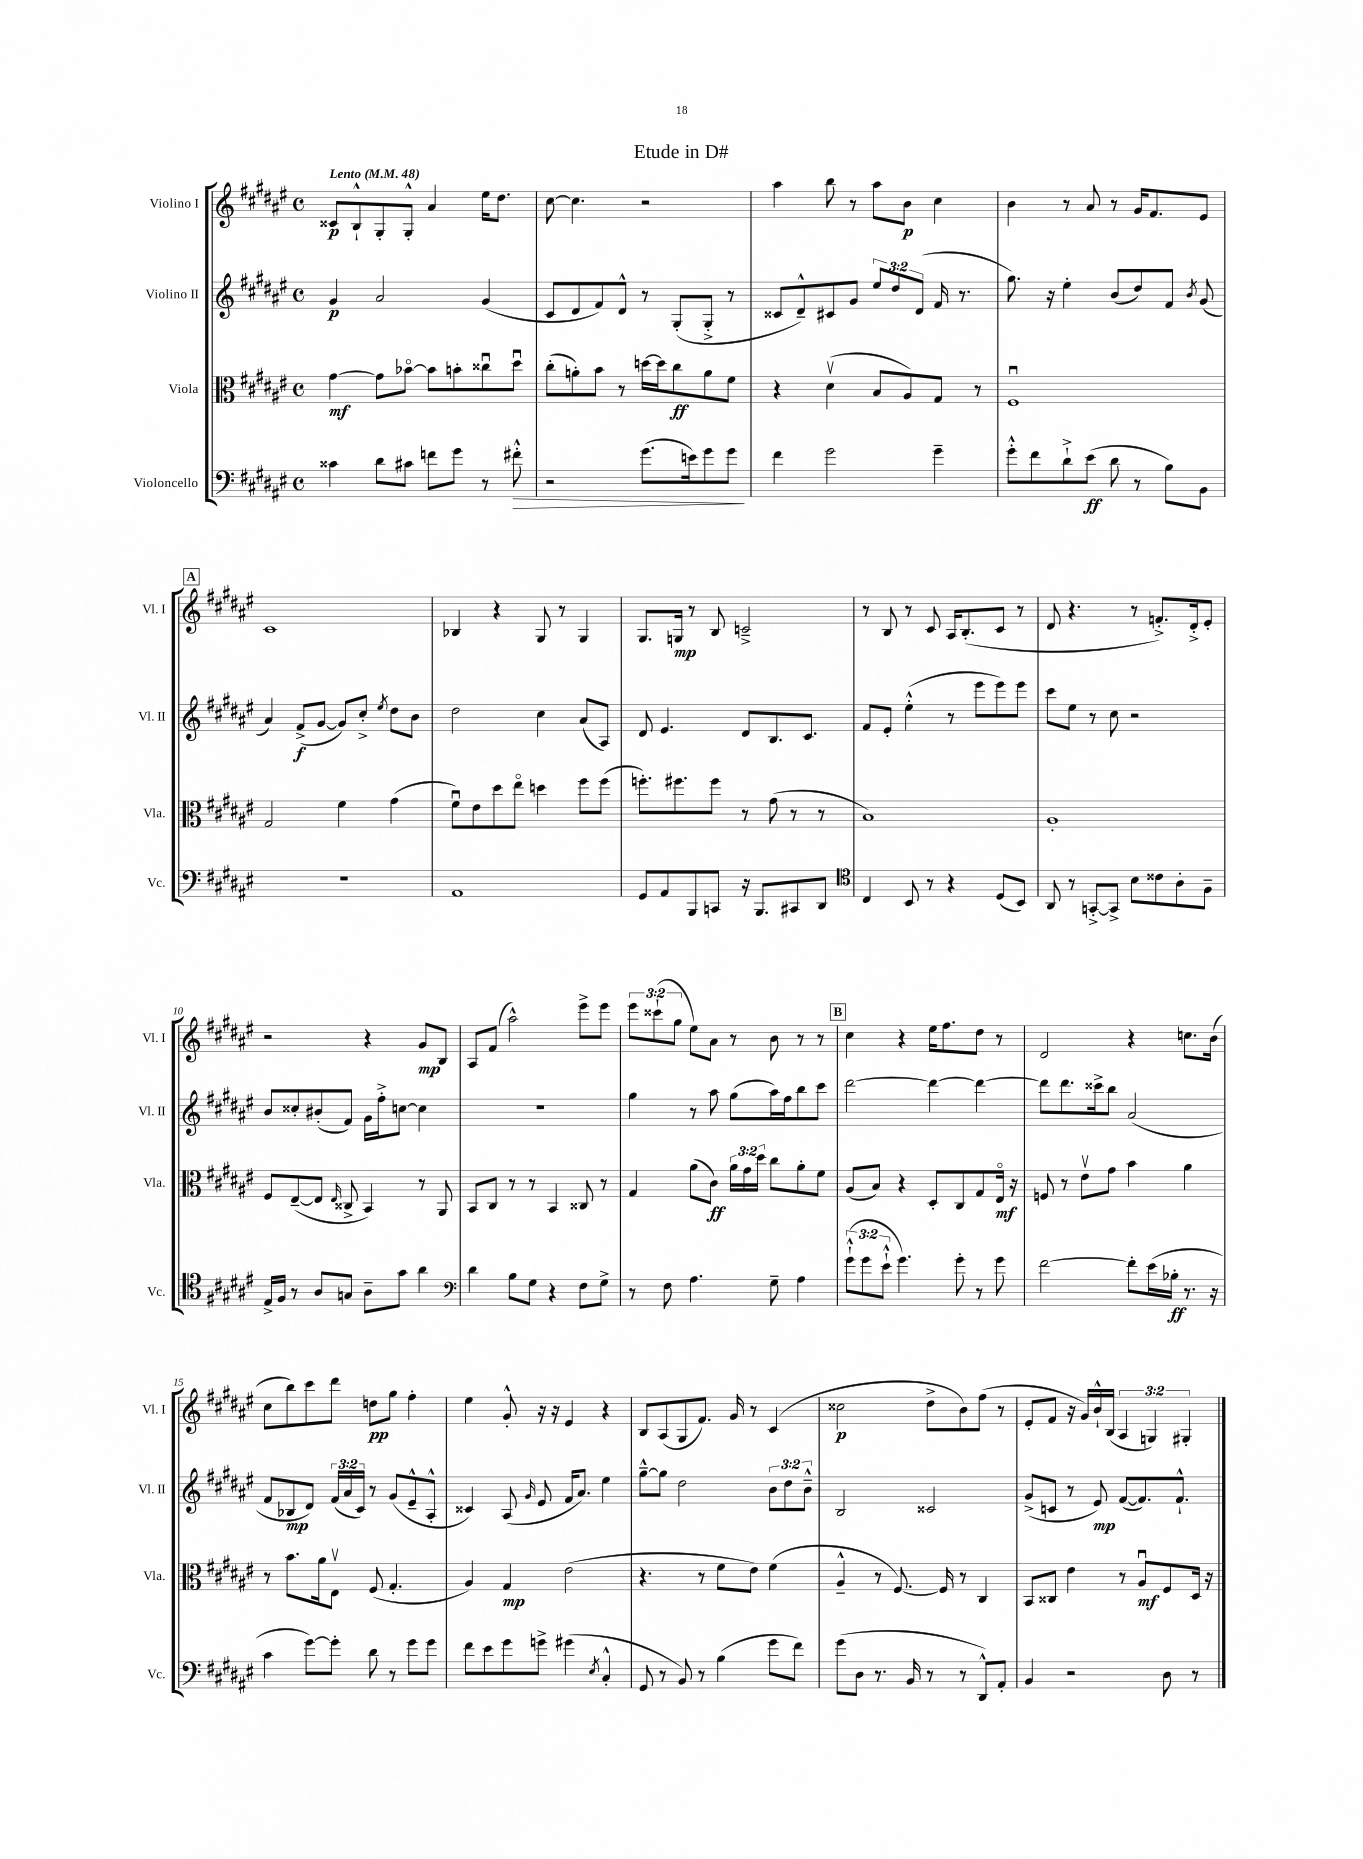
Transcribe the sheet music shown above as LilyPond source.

\header { title = "Etude in D#" }
<<
\new StaffGroup <<
\new Staff = "s0" \with { instrumentName = "Violino I" shortInstrumentName = "Vl. I" } {
    \clef treble \key fis \major \defaultTimeSignature \time 4/4 \override Staff.TupletNumber.text = #tuplet-number::calc-fraction-text \tempo "Lento" 4 = 48
    \autoBeamOff cisis'8[\p b8-!-^ gis8-. gis8]-.-^ ais'4 eis''16[ dis''8.] |
    cis''8~ cis''4. r2 |
    ais''4 b''8 r8 ais''8[ b'8]\p cis''4 |
    b'4 r8 ais'8 r8 gis'16[ fis'8. eis'8] |
    \mark \markup { \box "A" } cis'1 |
    bes4 r4 gis8 r8 gis4 |
    gis8.[ g16]\mp r8 b8 c'2---> |
    r8 b8 r8 cis'8 ais16[ b8.-.( cis'8] r8 |
    dis'8 r4. r8 f'8.[-.->) dis'16-.-> eis'8]-. |
    r2 r4 gis'8[\mp b8] |
    ais8[ fis'8]( ais''2-^) eis'''8[-> eis'''8] |
    \tuplet 3/2 { eis'''8[ cisis'''8-!( gis''8] } eis''8[) ais'8] r8 b'8 r8 r8 |
    \mark \markup { \box "B" } cis''4 r4 eis''16[ fis''8. dis''8] r8 |
    dis'2 r4 c''8.[ b'16]( |
    cis''8[ b''8) cis'''8 dis'''8] d''8[\pp gis''8] fis''4-. |
    eis''4 gis'8-.-^ r16 r16 eis'4 r4 |
    b8[ ais8( gis8 fis'8.]) gis'16 r8 cis'4( |
    cisis''2\p dis''8[-> b'8) fis''8]( r8 |
    eis'8[-. fis'8] r16 gis'16[) b'16-!-^ b16]( \tuplet 3/2 { ais4 g4) gis4-. } \bar "|." |
}
\new Staff = "s1" \with { instrumentName = "Violino II" shortInstrumentName = "Vl. II" } {
    \clef treble \key fis \major \defaultTimeSignature \time 4/4 \override Staff.TupletNumber.text = #tuplet-number::calc-fraction-text
    \autoBeamOff gis'4\p ais'2 gis'4( |
    cis'8[ dis'8 fis'8) dis'8]-^ r8 gis8[-.( gis8]-.-> r8 |
    cisis'8[ dis'8---^) cis'8 gis'8] \tuplet 3/2 { eis''8[ dis''8 dis'8]( } fis'16 r8. |
    gis''8.) r16 eis''4-. b'8[( dis''8) fis'8] \acciaccatura { b'8 } gis'8( |
    \mark \markup { \box "A" } ais'4) fis'8[->\f( gis'8]~ gis'8[) cis''8]-.-> \acciaccatura { eis''8 } dis''8[ b'8] |
    dis''2 cis''4 ais'8[( ais8]) |
    dis'8 eis'4. dis'8[ b8. cis'8.] |
    fis'8[ eis'8]-. eis''4-.-^( r8 eis'''8[ eis'''8) eis'''8] |
    cis'''8[ eis''8] r8 cis''8 r2 |
    b'8[ cisis''8-. bis'8-.( fis'8]) gis'16[ fis''16-.-> c''8]~ c''4 |
    r1 |
    gis''4 r8 ais''8 gis''8[( ais''16) fis''16 b''8 cis'''8] |
    \mark \markup { \box "B" } dis'''2~ dis'''4~ dis'''4~ |
    dis'''8[ dis'''8. cisis'''16-> b''8] ais'2( |
    fis'8[ bes8\mp dis'8]) \tuplet 3/2 { fis'16[( ais'16 cis'16]) } r8 gis'8[( eis'8---^ ais8]-.-^ |
    cisis'4) ais8( \grace { gis'16 } eis'8 fis'16[ ais'8.]) eis''4 |
    gis''8[~---^ gis''8] dis''2 \tuplet 3/2 { b'8[ dis''8 b'8]---^ } |
    b2 cisis'2 |
    gis'8[->( c'8] r8 eis'8\mp) fis'8[~( fis'8.) fis'8.]-!-^ \bar "|." |
}
\new Staff = "s2" \with { instrumentName = "Viola" shortInstrumentName = "Vla." } {
    \clef alto \key fis \major \defaultTimeSignature \time 4/4 \override Staff.TupletNumber.text = #tuplet-number::calc-fraction-text
    \autoBeamOff gis'4~\mf gis'8[ bes'8]~\flageolet bes'8[ b'8-. cisis''8\downbow dis''8]\downbow |
    cis''8[-.( a'8-.) b'8] r8 d''16[~ d''16 cis''8\ff a'8 fis'8] |
    r4 dis'4\upbow( b8[ ais8) gis8] r8 |
    fis1\downbow |
    \mark \markup { \box "A" } gis2 fis'4 gis'4( |
    fis'8[\downbow) eis'8 dis''8 eis''8]\flageolet d''4 fis''8[ fis''8]( |
    f''8.[-.) fis''8. fis''8] r8 gis'8( r8 r8 |
    b1) |
    ais1-. |
    fis8[ eis8~--( eis8] \grace { eis16 } cisis8-> b,4) r8 ais,8 |
    b,8[ cis8] r8 r8 b,4 cisis8 r8 |
    gis4 ais'8[( cis'8]\ff) \tuplet 3/2 { ais'16[ gis'16 dis''16] } cis''8[ ais'8-. fis'8] |
    \mark \markup { \box "B" } ais8[( b8]) r4 dis8[-. cis8 gis8 eis16]\flageolet\mf r16 |
    f8 r8 eis'8[\upbow gis'8] b'4 ais'4 |
    r8 b'8.[ ais'16 eis8]\upbow fis8( gis4.-. |
    ais4) gis4\mp eis'2( |
    r4. r8 fis'8[ eis'8]) fis'4( |
    ais4---^ r8 fis8.~) fis16 r8 cis4 |
    b,8[ cisis8] eis'4 r8 ais8[\downbow\mf fis8 dis16] r16 \bar "|." |
}
\new Staff = "s3" \with { instrumentName = "Violoncello" shortInstrumentName = "Vc." } {
    \clef bass \key fis \major \defaultTimeSignature \time 4/4 \override Staff.TupletNumber.text = #tuplet-number::calc-fraction-text
    \autoBeamOff cisis'4 dis'8[ cis'8] f'8[ gis'8] r8 fis'8-.-^\> |
    r2 gis'8.[( e'16) gis'8 gis'8]\! |
    fis'4 gis'2 gis'4-- |
    gis'8[-.-^ fis'8 dis'8-!-> eis'8]\ff( dis'8 r8 b8[) b,8] |
    \mark \markup { \box "A" } R1 |
    ais,1 |
    gis,8[ ais,8 b,,8 c,8] r16 b,,8.[ cis,8 dis,8] |
    \clef tenor cis4 b,8 r8 r4 dis8[( b,8]) |
    ais,8 r8 g,8[~-.-> g,8]-> b8[ cisis'8 ais8-. fis8]-- |
    eis16[-> fis16] r8 ais8[ g8] ais8[-- gis'8] ais'4 |
    \clef bass dis'4 b8[ gis8] r4 fis8[ gis8]-> |
    r8 fis8 ais4. gis8-- ais4 |
    \mark \markup { \box "B" } \tuplet 3/2 { gis'8[-!-^( gis'8 eis'8]-!-^ } gis'4.) gis'8-. r8 gis'8 |
    fis'2~ fis'8[-. eis'16( bes16]-.\ff r8. r16 |
    cis'4 gis'8[~) gis'8]-. dis'8 r8 gis'8[ gis'8] |
    fis'8[ eis'8 gis'8 g'8]-> gis'4( \acciaccatura { eis8 } cis4-.-^ |
    gis,8 r8 b,8) r8 b4( gis'8[ fis'8]) |
    gis'8[( dis8] r8. b,16 r8 r8 dis,8[-^) ais,8]-. |
    b,4 r2 dis8 r8 \bar "|." |
}
>>
>>
